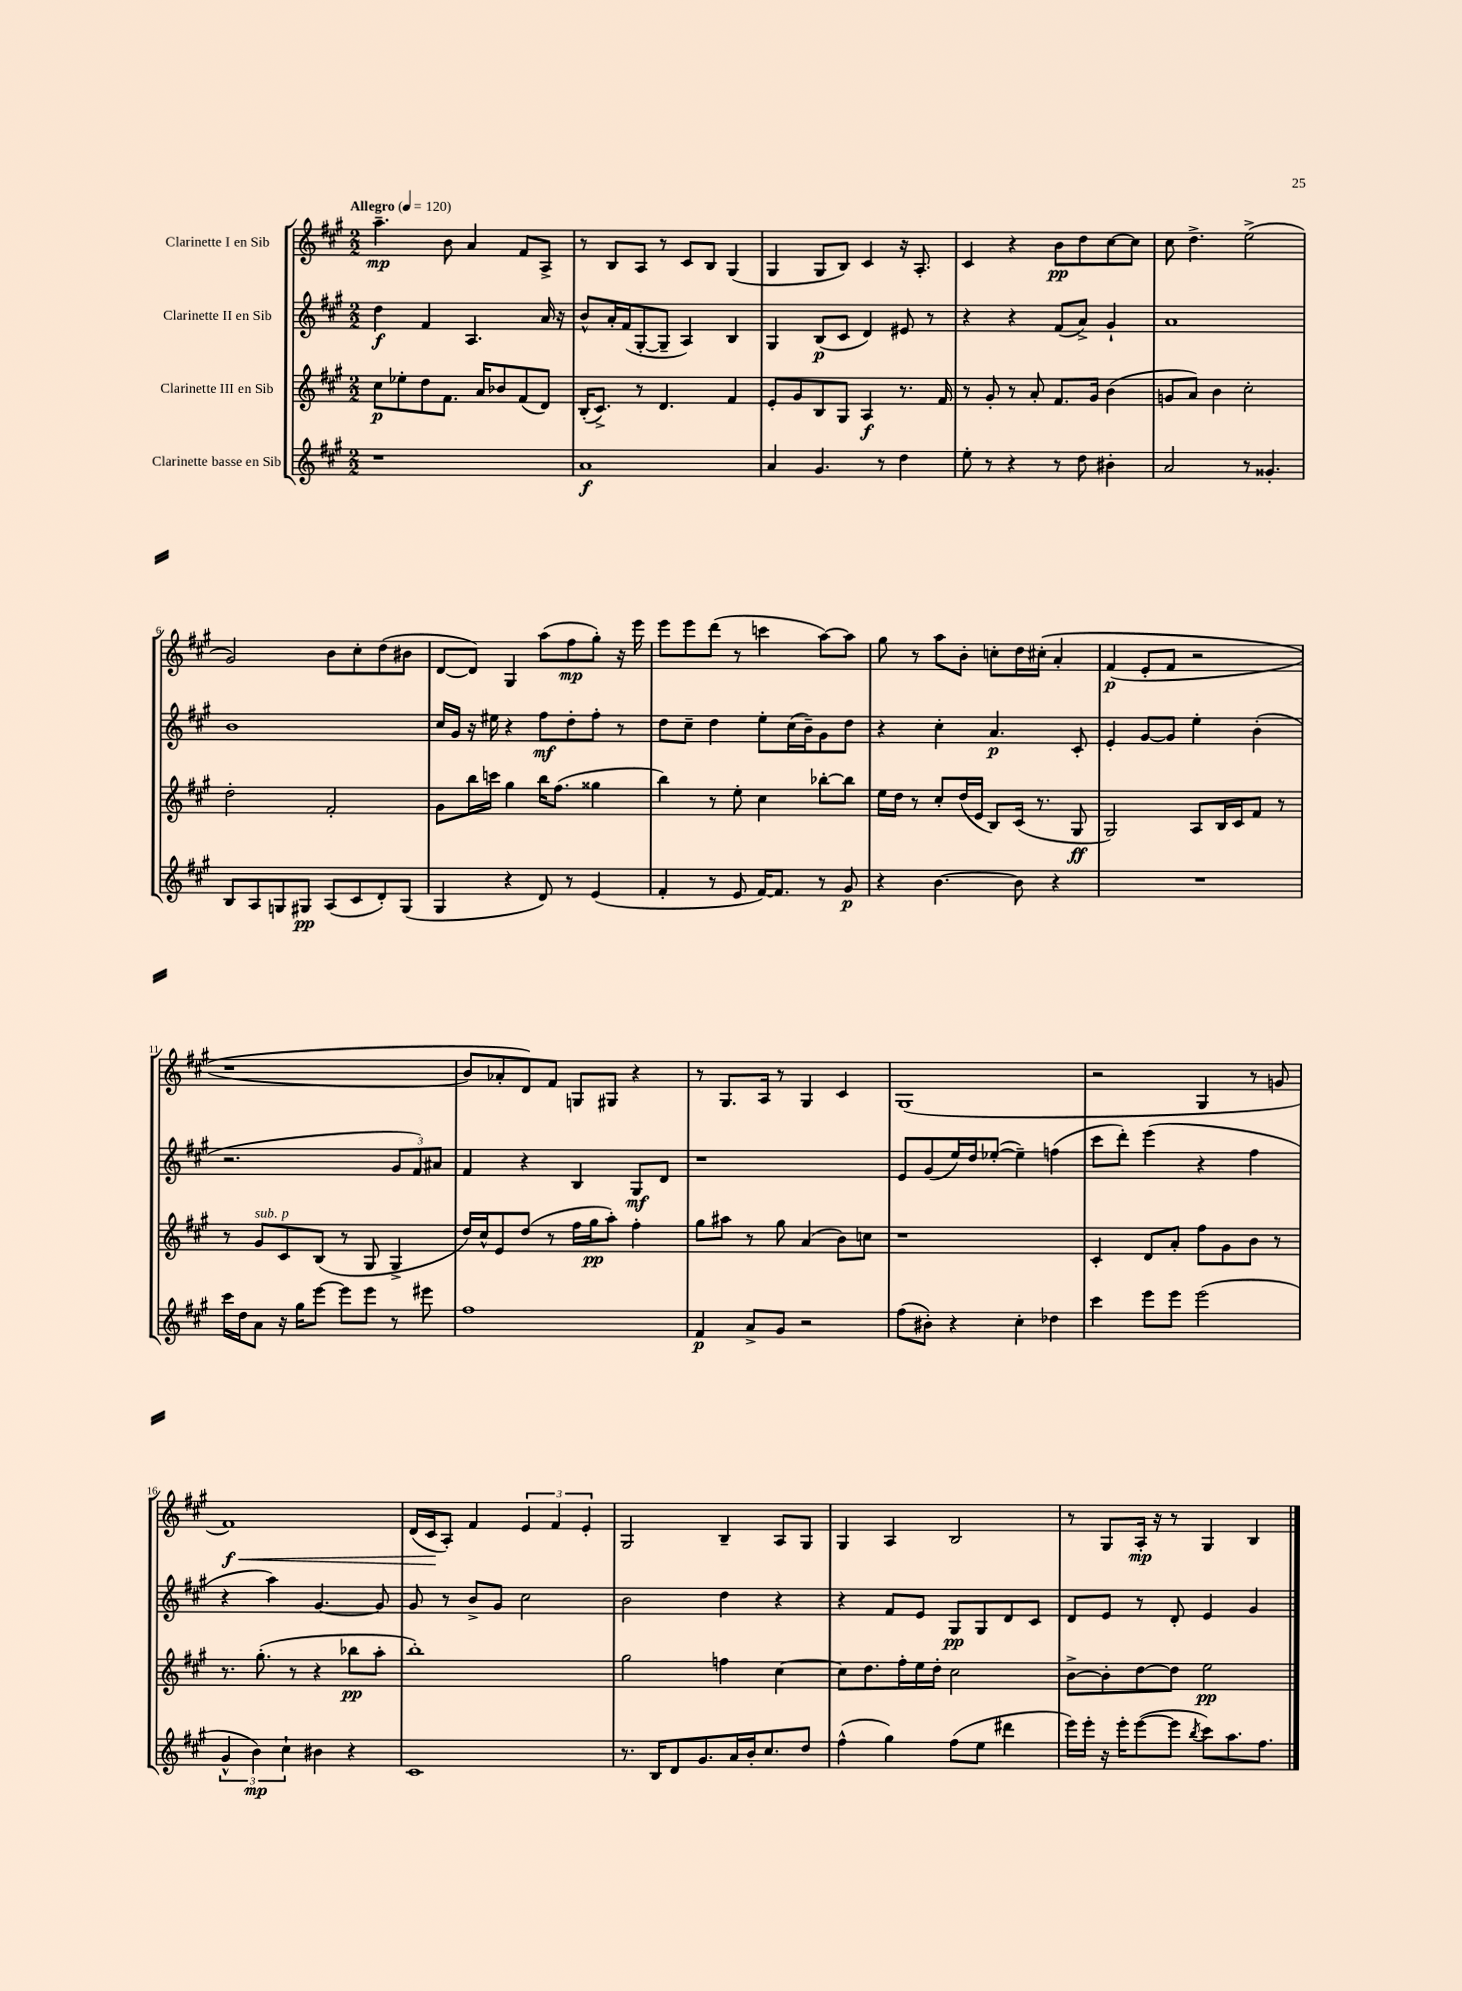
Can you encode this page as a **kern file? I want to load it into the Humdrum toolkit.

**kern	**dynam	**kern	**dynam	**kern	**dynam	**kern	**dynam
*part4	*part4	*part3	*part3	*part2	*part2	*part1	*part1
*staff4	*staff4	*staff3	*staff3	*staff2	*staff2	*staff1	*staff1
*I"Clarinette basse en Sib	*	*I"Clarinette III en Sib	*	*I"Clarinette II en Sib	*	*I"Clarinette I en Sib	*
*clefG2	*	*clefG2	*	*clefG2	*	*clefG2	*
*k[f#c#g#]	*	*k[f#c#g#]	*	*k[f#c#g#]	*	*k[f#c#g#]	*
*M2/2	*	*M2/2	*	*M2/2	*	*M2/2	*
*MM120	*	*MM120	*	*MM120	*	*MM120	*
=1	=1	=1	=1	=1	=1	=1	=1
!	!	!	!	!	!	!LO:TX:a:B:t=Allegro	!
1r	.	8cc#\L	p	4dd\	f	4.aa~\	mp
.	.	8ee-X'\	.	.	.	.	.
.	.	8dd\	.	4f#/	.	.	.
.	.	8.f#\J	.	.	.	8b\	.
.	.	.	.	4.A/	.	4a/	.
.	.	16a/KL	.	.	.	.	.
.	.	8b-X/	.	.	.	.	.
.	.	(8f#/	.	.	.	8f#/L	.
.	.	8d/J)	.	16a/	.	8A^/J	.
.	.	.	.	16r	.	.	.
=2	=2	=2	=2	=2	=2	=2	=2
1a	f	(16B'/KL	.	8b^^/L	.	8r	.
.	.	8.c#^/J)	.	.	.	.	.
.	.	.	.	16a'/L	.	8B/L	.
.	.	.	.	(16f#/J	.	.	.
.	.	8r	.	[8G#'/	.	8A/J	.
.	.	4.d/	.	8G#~/J]	.	8r	.
.	.	.	.	4A/)	.	8c#/L	.
.	.	.	.	.	.	8B/J	.
.	.	4f#/	.	4B/	.	(4G#/	.
=3	=3	=3	=3	=3	=3	=3	=3
4a/	.	8e'/L	.	4G#/	.	4G#/	.
.	.	8g#/	.	.	.	.	.
4.g#/	.	8B/	.	(8B/L	p	8G#/L	.
.	.	8G#/J	.	8c#/J	.	8B/J)	.
.	.	4A/	f	4d/)	.	4c#/	.
8r	.	.	.	.	.	.	.
4dd\	.	8.r	.	8e#X/	.	16r	.
.	.	.	.	.	.	8.A'/	.
.	.	.	.	8r	.	.	.
.	.	16f#/	.	.	.	.	.
=4	=4	=4	=4	=4	=4	=4	=4
8ee'\	.	8r	.	4r	.	4c#/	.
8r	.	8g#'/	.	.	.	.	.
4r	.	8r	.	4r	.	4r	.
.	.	8a'/	.	.	.	.	.
8r	.	8.f#/L	.	(8f#/L	.	8b\L	pp
8dd\	.	.	.	8a^/J)	.	8dd\	.
.	.	16g#/Jk	.	.	.	.	.
4b#X'\	.	(4b\	.	4g#`/	.	[8cc#\	.
.	.	.	.	.	.	8cc#\J]	.
=5	=5	=5	=5	=5	=5	=5	=5
2a/	.	8gn/L	.	1a	.	8cc#\	.
.	.	8a/J)	.	.	.	4.dd^\	.
.	.	4b\	.	.	.	.	.
8r	.	2cc#'\	.	.	.	(2ee^\	.
4.g##X'/	.	.	.	.	.	.	.
!!LO:LB:g=z
=6	=6	=6	=6	=6	=6	=6	=6
8B/L	.	2dd'\	.	1b	.	2g#/)	.
8A/	.	.	.	.	.	.	.
8Gn/	.	.	.	.	.	.	.
8G#X/J	pp	.	.	.	.	.	.
(8A/L	.	2f#'/	.	.	.	8b\L	.
8c#/	.	.	.	.	.	8cc#'\	.
8d'/)	.	.	.	.	.	(8dd\	.
(8G#/J	.	.	.	.	.	8b#X\J	.
=7	=7	=7	=7	=7	=7	=7	=7
4G#/	.	8g#\L	.	16cc#/LL	.	[8d/L	.
.	.	.	.	16g#/JJ	.	.	.
.	.	16bb\L	.	16r	.	8d/J])	.
.	.	16cccn\JJ	.	16ee#X\	.	.	.
4r	.	4gg#\	.	4r	.	4G#/	.
8d/)	.	16bb\KL	.	8ff#\L	mf	(8aa\L	.
.	.	(8.ff#\J	.	.	.	.	.
8r	.	.	.	8dd'\	.	8ff#\	mp
(4e/	.	4gg##X\	.	8ff#'\J	.	8gg#'\J)	.
.	.	.	.	8r	.	16r	.
.	.	.	.	.	.	16eee\	.
=8	=8	=8	=8	=8	=8	=8	=8
4f#'/	.	4bb\)	.	8dd\L	.	8eee\L	.
.	.	.	.	8cc#~\J	.	8eee\	.
8r	.	8r	.	4dd\	.	(8ddd\J	.
8e/	.	8ee'\	.	.	.	8r	.
[16f#/KL)	.	4cc#\	.	8ee'\L	.	4cccn\	.
8.f#/J]	.	.	.	.	.	.	.
.	.	.	.	(16cc#\L	.	.	.
.	.	.	.	16b~\J)	.	.	.
8r	.	[8bb-X'\L	.	8g#\	.	[8aa\L)	.
8g#/	p	8bb-\J]	.	8dd\J	.	8aa\J]	.
=9	=9	=9	=9	=9	=9	=9	=9
4r	.	16ee\LL	.	4r	.	8gg#\	.
.	.	16dd\JJ	.	.	.	.	.
.	.	8r	.	.	.	8r	.
[4.b\	.	8cc#'/L	.	4cc#'\	.	8aa\L	.
.	.	(16dd/L	.	.	.	8b'\J	.
.	.	16e/JJ	.	.	.	.	.
.	.	8B/L)	.	4.a/	p	8ccn'\L	.
8b\]	.	(16c#/Jk	.	.	.	16dd\L	.
.	.	8.r	.	.	.	(16cc#X'\JJ	.
4r	.	.	.	.	.	4a'/	.
.	.	8G#/	ff	8c#'/	.	.	.
=10	=10	=10	=10	=10	=10	=10	=10
1r	.	2G#/)	.	4e'/	.	(4f#/	p
.	.	.	.	[8g#/L	.	8e'/L	.
.	.	.	.	8g#/J]	.	8f#/J	.
.	.	8A/L	.	4ee'\	.	2r	.
.	.	16B/L	.	.	.	.	.
.	.	16c#/J	.	.	.	.	.
.	.	8f#/J	.	(4b'\	.	.	.
.	.	8r	.	.	.	.	.
!!LO:LB:g=z
=11	=11	=11	=11	=11	=11	=11	=11
16ccc#\LL	.	8r	.	2.r	.	1r	.
16dd\J	.	.	.	.	.	.	.
!	!	!LO:TX:a:i:t=sub. p	!	!	!	!	!
8a\J	.	8g#/L	.	.	.	.	.
16r	.	8c#/	.	.	.	.	.
16gg#\KL	.	.	.	.	.	.	.
[8eee\J	.	(8B/J	.	.	.	.	.
8eee\L]	.	8r	.	.	.	.	.
8eee\J	.	8G#/	.	.	.	.	.
8r	.	4G#^/	.	12g#/L	.	.	.
.	.	.	.	12f#/)	.	.	.
8eee#X\	.	.	.	.	.	.	.
.	.	.	.	12a#X/J	.	.	.
=12	=12	=12	=12	=12	=12	=12	=12
1ff#	.	16dd/LL)	.	4f#/	.	8b/L)	.
.	.	16cc#^^/J	.	.	.	.	.
.	.	8e/	.	.	.	8a-X'/	.
.	.	(8dd/J	.	4r	.	8d/)	.
.	.	8r	.	.	.	8f#/J	.
.	.	16ff#\LL	.	4B/	.	8Gn/L	.
.	.	16gg#\J	pp	.	.	.	.
.	.	8aa'\J)	.	.	.	8G#X/J	.
.	.	4ff#'\	.	8G#/L	mf	4r	.
.	.	.	.	8d/J	.	.	.
=13	=13	=13	=13	=13	=13	=13	=13
4f#/	p	8gg#\L	.	1r	.	8r	.
.	.	8aa#X\J	.	.	.	8.G#/L	.
8a^/L	.	8r	.	.	.	.	.
.	.	.	.	.	.	16A/Jk	.
8g#/J	.	8gg#\	.	.	.	8r	.
2r	.	(4a/	.	.	.	4G#/	.
.	.	8b\L)	.	.	.	4c#/	.
.	.	8ccn\J	.	.	.	.	.
=14	=14	=14	=14	=14	=14	=14	=14
(8ff#\L	.	1r	.	8e/L	.	(1G#	.
8b#X'\J)	.	.	.	(8g#/	.	.	.
4r	.	.	.	16ee/L)	.	.	.
.	.	.	.	16dd/J	.	.	.
.	.	.	.	([8ee-X'/J	.	.	.
4cc#'\	.	.	.	4ee-~\])	.	.	.
4dd-X\	.	.	.	(4ffn\	.	.	.
=15	=15	=15	=15	=15	=15	=15	=15
4ccc#\	.	4c#'/	.	8ccc#\L	.	2r	.
.	.	.	.	8ddd'\J)	.	.	.
8eee\L	.	8d/L	.	(4eee\	.	.	.
8eee\J	.	8a'/J	.	.	.	.	.
(2eee\	.	8ff#\L	.	4r	.	4G#/	.
.	.	8g#\	.	.	.	.	.
.	.	8b\J	.	4ff#\	.	8r	.
.	.	8r	.	.	.	8gn/	.
!!LO:LB:g=z
=16	=16	=16	=16	=16	=16	=16	=16
!	!	!	!	!	!	!	!LO:HP:b
6g#^^/	.	8.r	.	4r	.	1f#)	< f
6b\)	mp	.	.	.	.	.	.
.	.	(8.gg#'\	.	.	.	.	.
.	.	.	.	4aa\)	.	.	.
6cc#`\	.	.	.	.	.	.	.
.	.	8r	.	.	.	.	.
4b#X\	.	4r	.	[4.g#/	.	.	.
4r	.	8bb-X\L	pp	.	.	.	.
.	.	8aa'\J	.	8g#/]	.	.	.
=17	=17	=17	=17	=17	=17	=17	=17
1c#	.	1bb')	.	8g#/	.	(16d/LL	.
.	.	.	.	.	.	16c#/J	.
.	.	.	.	8r	.	8A'/J)	[
.	.	.	.	8b^/L	.	4f#/	.
.	.	.	.	8g#/J	.	.	.
.	.	.	.	2cc#\	.	6e/	.
.	.	.	.	.	.	6f#/	.
.	.	.	.	.	.	6e'/	.
=18	=18	=18	=18	=18	=18	=18	=18
8.r	.	2gg#\	.	2b\	.	2G#/	.
16B/KL	.	.	.	.	.	.	.
8d/	.	.	.	.	.	.	.
8.g#/	.	.	.	.	.	.	.
.	.	4ffn\	.	4dd\	.	4B~/	.
16a/L	.	.	.	.	.	.	.
16b'/J	.	.	.	.	.	.	.
8.cc#/	.	.	.	.	.	.	.
.	.	[4cc#\	.	4r	.	8A/L	.
8dd/J	.	.	.	.	.	8G#/J	.
=19	=19	=19	=19	=19	=19	=19	=19
(4ff#^^\	.	8cc#\L]	.	4r	.	4G#/	.
.	.	8.dd\	.	.	.	.	.
4gg#\)	.	.	.	8f#/L	.	4A/	.
.	.	16ff#'\L	.	.	.	.	.
.	.	16ee\	.	8e/J	.	.	.
.	.	16dd'\JJ	.	.	.	.	.
(8ff#\L	.	2cc#\	.	8G#/L	pp	2B/	.
8ee\J	.	.	.	8G#/	.	.	.
4ddd#X\	.	.	.	8d/	.	.	.
.	.	.	.	8c#/J	.	.	.
=20	=20	=20	=20	=20	=20	=20	=20
16eee\LL)	.	[8b^\L	.	8d/L	.	8r	.
16eee'\JJ	.	.	.	.	.	.	.
16r	.	8b'\]	.	8e/J	.	8G#/L	.
16eee'\KL	.	.	.	.	.	.	.
([8eee\	.	[8dd\	.	8r	.	16A'/Jk	mp
.	.	.	.	.	.	16r	.
8eee\J]	.	8dd\J]	.	8d'/	.	8r	.
8qbb/	.	.	.	.	.	.	.
8ccc#\L)	.	2ee\	pp	4e/	.	4G#/	.
8.aa\	.	.	.	.	.	.	.
.	.	.	.	4g#/	.	4B/	.
8.ff#\J	.	.	.	.	.	.	.
==	==	==	==	==	==	==	==
*-	*-	*-	*-	*-	*-	*-	*-
